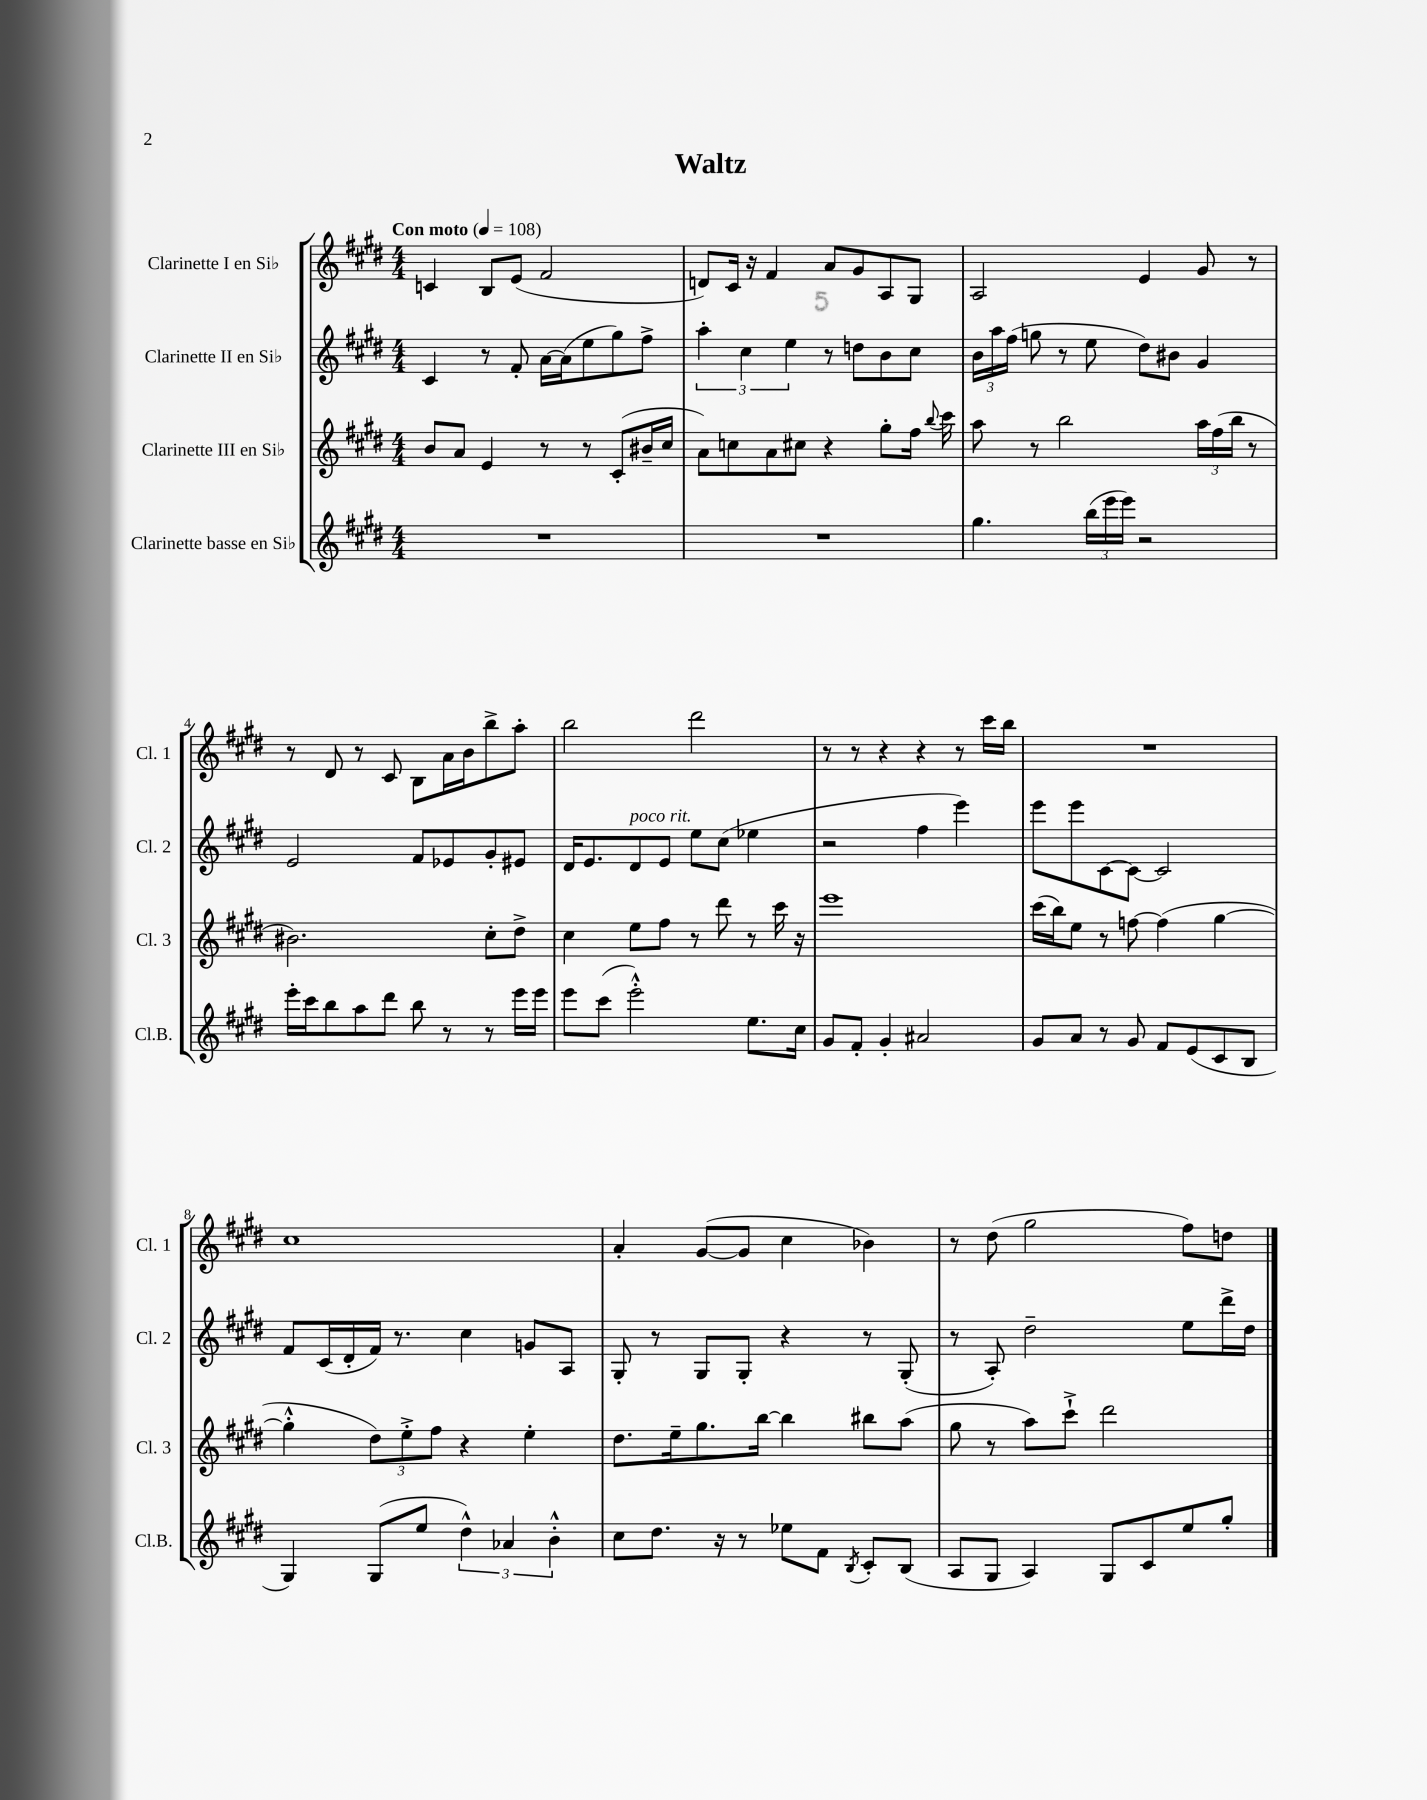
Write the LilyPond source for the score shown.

\header { title = "Waltz" }
<<
\new StaffGroup <<
\new Staff = "s0" \with { instrumentName = "Clarinette I en Sib" shortInstrumentName = "Cl. 1" } {
    \clef treble \key e \major \numericTimeSignature \time 4/4 \tempo "Con moto" 4 = 108
    \autoBeamOff c'4 b8[ e'8]( fis'2 |
    d'8[) cis'16] r16 fis'4 a'8[ gis'8 a8 gis8] |
    a2 e'4 gis'8 r8 |
    r8 dis'8 r8 cis'8 b8[ a'16 b'16 b''8-> a''8]-. |
    b''2 dis'''2 |
    r8 r8 r4 r4 r8 cis'''16[ b''16] |
    R1 |
    cis''1 |
    a'4-. gis'8[~( gis'8] cis''4 bes'4) |
    r8 dis''8( gis''2 fis''8[) d''8] \bar "|." |
}
\new Staff = "s1" \with { instrumentName = "Clarinette II en Sib" shortInstrumentName = "Cl. 2" } {
    \clef treble \key e \major \numericTimeSignature \time 4/4
    \autoBeamOff cis'4 r8 fis'8-. a'16[~ a'16( e''8 gis''8) fis''8]-> |
    \tuplet 3/2 { a''4-. cis''4 e''4 } r8 d''8[ b'8 cis''8] |
    \tuplet 3/2 { b'16[ a''16 fis''16]( } g''8 r8 e''8 dis''8[) bis'8] gis'4 |
    e'2 fis'8[ ees'8 gis'8-. eis'8] |
    dis'16[ e'8. dis'8^\markup { \italic "poco rit." } e'8] e''8[ cis''8]( ees''4 |
    r2 fis''4 e'''4) |
    e'''8[ e'''8 cis'8~ cis'8]~ cis'2 |
    fis'8[ cis'16( dis'16-. fis'16]) r8. cis''4 g'8[ a8] |
    gis8-. r8 gis8[ gis8]-. r4 r8 gis8-.( |
    r8 a8-.) dis''2-- e''8[ dis'''16-> dis''16] \bar "|." |
}
\new Staff = "s2" \with { instrumentName = "Clarinette III en Sib" shortInstrumentName = "Cl. 3" } {
    \clef treble \key e \major \numericTimeSignature \time 4/4
    \autoBeamOff b'8[ a'8] e'4 r8 r8 cis'8[-.( bis'16-- cis''16] |
    a'8[) c''8 a'8 cis''8] r4 gis''8[-. fis''16] \appoggiatura { b''8 } cis'''16 |
    a''8 r8 b''2 \tuplet 3/2 { a''16[ fis''16( b''16] } r8 |
    bis'2.) cis''8[-. dis''8]-> |
    cis''4 e''8[ fis''8] r8 dis'''8 r8 cis'''16 r16 |
    e'''1 |
    cis'''16[( b''16) e''8] r8 f''8~ f''4( gis''4~ |
    gis''4-.-^ \tuplet 3/2 { dis''8[) e''8-.-> fis''8] } r4 e''4-. |
    dis''8.[ e''16-- gis''8. b''16]~ b''4 bis''8[ a''8]( |
    gis''8 r8 a''8[) cis'''8]-!-> dis'''2 \bar "|." |
}
\new Staff = "s3" \with { instrumentName = "Clarinette basse en Sib" shortInstrumentName = "Cl.B." } {
    \clef treble \key e \major \numericTimeSignature \time 4/4
    \autoBeamOff R1 |
    R1 |
    gis''4. \tuplet 3/2 { b''16[( e'''16 e'''16]) } r2 |
    e'''16[-. cis'''16 b''8 a''8 dis'''8] b''8 r8 r8 e'''16[ e'''16] |
    e'''8[ cis'''8]( e'''2-.-^) e''8.[ cis''16] |
    gis'8[ fis'8]-. gis'4-. ais'2 |
    gis'8[ a'8] r8 gis'8 fis'8[ e'8( cis'8 b8] |
    gis4) gis8[( e''8] \tuplet 3/2 { dis''4-^) aes'4 b'4-.-^ } |
    cis''8[ dis''8.] r16 r8 ees''8[ fis'8] \acciaccatura { b8 } cis'8[-. b8]( |
    a8[ gis8] a4) gis8[ cis'8 e''8 gis''8]-. \bar "|." |
}
>>
>>
